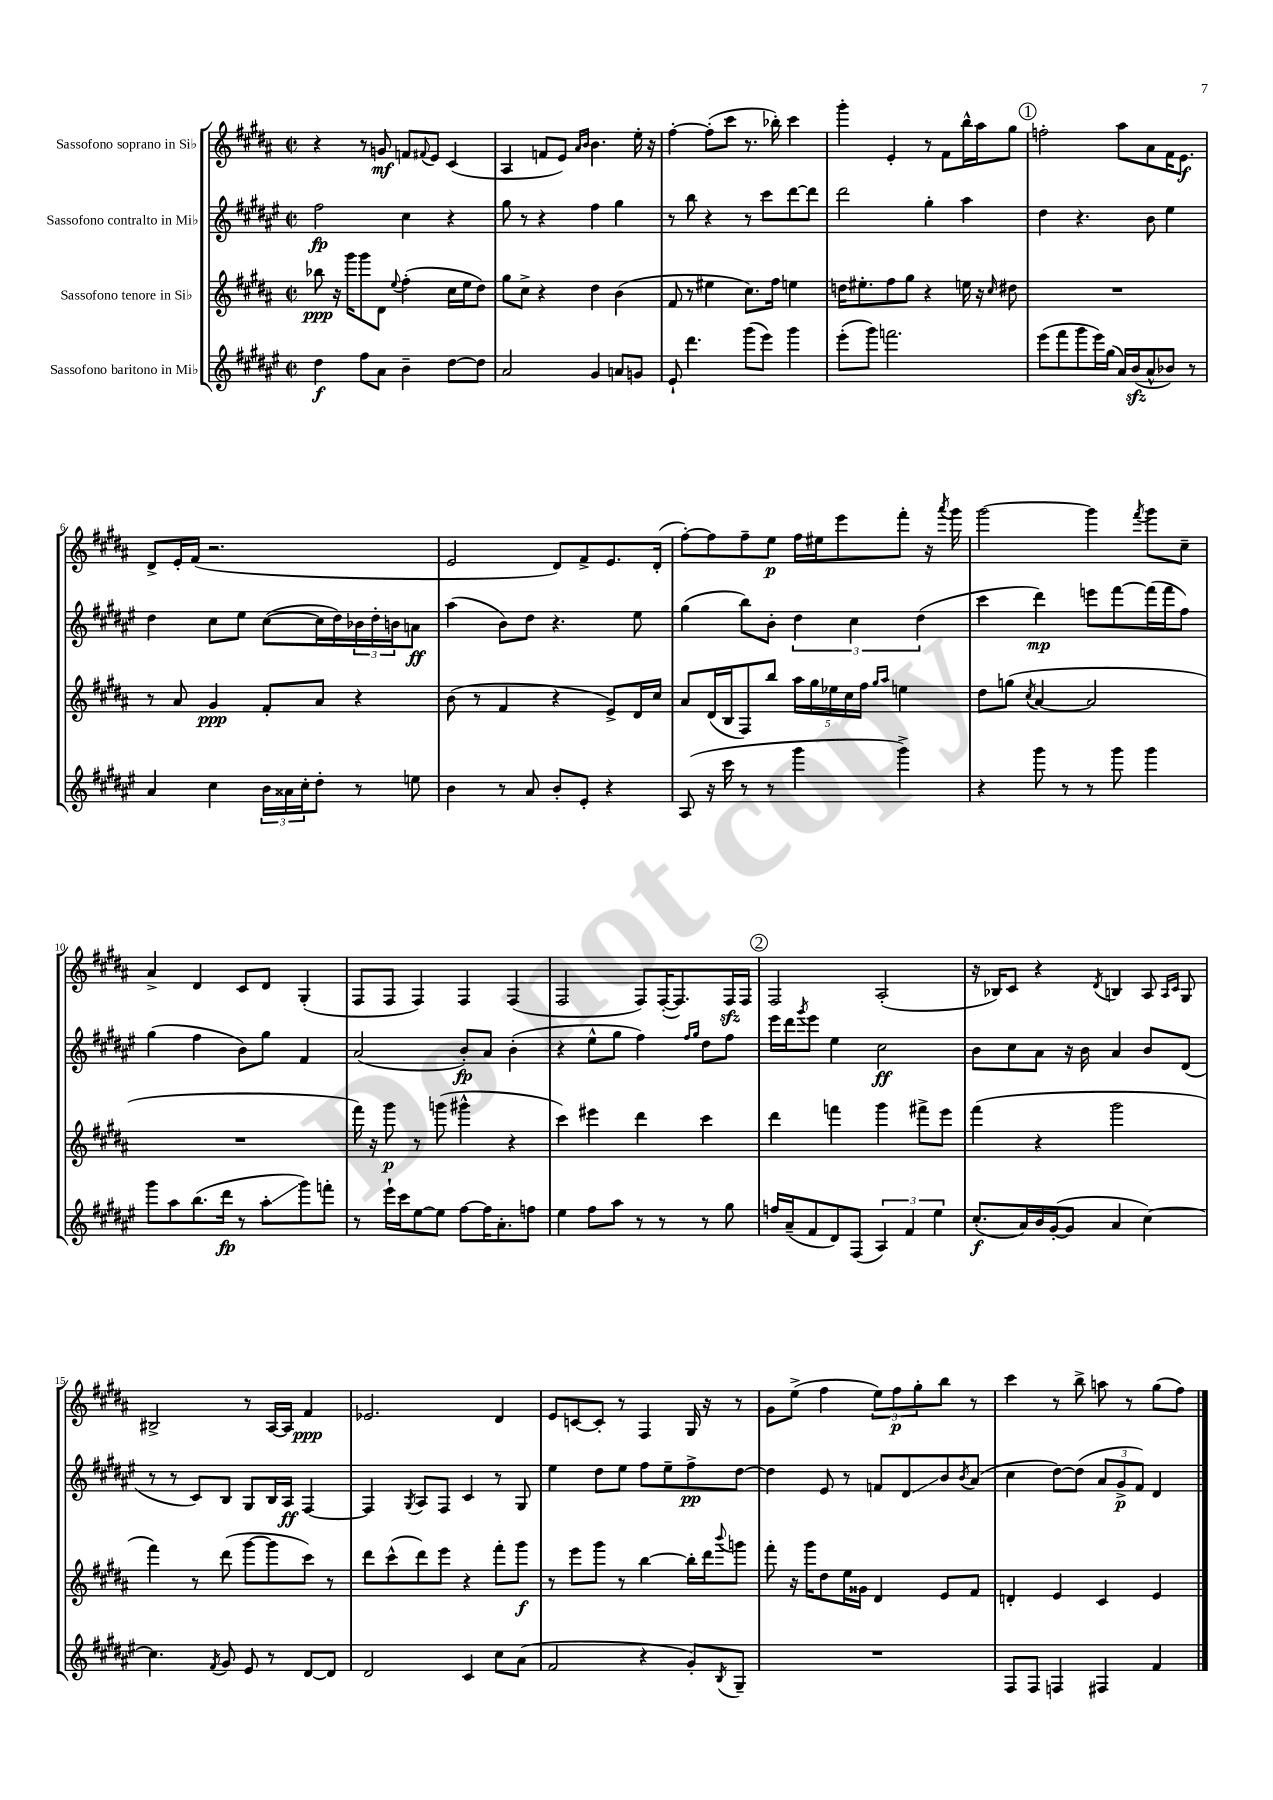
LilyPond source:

<<
\new StaffGroup <<
\new Staff = "s0" \with { instrumentName = "Sassofono soprano in Sib" } {
    \clef treble \key b \major \defaultTimeSignature \time 2/2
    r4 r8 g'8\mf f'8 \appoggiatura { fis'8 } e'8 cis'4( |
    ais4 f'8 e'8) \grace { ais'16 b'16 } b'4. e''16-. r16 |
    fis''4~-. fis''8-.( cis'''8 r8. bes''16-.) cis'''4 |
    gis'''4-. e'4-. r8 fis'8 b''16-^ ais''16 gis''8 |
    \mark \markup { \circle "1" } f''2-. ais''8 ais'8 fis'16 e'8.\f |
    dis'8-> e'16-. fis'16( r2. |
    e'2 dis'8) fis'8-> e'8. dis'16-.( |
    fis''8~-.) fis''8 fis''8-- e''8\p fis''16 eis''16 e'''8 fis'''8-. r16 \acciaccatura { ais'''8 } gis'''16 |
    gis'''2~ gis'''4 \acciaccatura { fis'''8 } gis'''8 cis''8-- |
    ais'4-> dis'4 cis'8 dis'8 gis4-.( |
    fis8 fis8 fis4) fis4 fis4( |
    fis2 fis8) fis16~-.( fis8.) fis16\sfz fis16 |
    \mark \markup { \circle "2" } fis2 ais2-.( |
    r16 bes16) cis'8 r4 \acciaccatura { dis'8 } b4 ais8 \grace { ais16 cis'16 } gis8 |
    bis2-> r8 ais16~ ais16 fis'4\ppp |
    ees'2. dis'4 |
    e'8 c'8~ c'8-. r8 fis4 gis16 r16 r8 |
    gis'8 e''8->( fis''4 \tuplet 3/2 { e''8) fis''8\p gis''8-. } b''8 r8 |
    cis'''4 r8 b''8-> a''8 r8 gis''8( fis''8) \bar "|." |
}
\new Staff = "s1" \with { instrumentName = "Sassofono contralto in Mib" } {
    \clef treble \key fis \major \defaultTimeSignature \time 2/2
    fis''2\fp cis''4 r4 |
    gis''8 r8 r4 fis''4 gis''4 |
    r8 b''8 r4 r8 cis'''8 dis'''8~ dis'''8 |
    dis'''2 gis''4-. ais''4 |
    \mark \markup { \circle "1" } dis''4 r4. b'8 eis''4 |
    dis''4 cis''8 eis''8 cis''8~( cis''16 dis''16) \tuplet 3/2 { bes'16 dis''16-. b'16 } a'8\ff |
    ais''4( b'8) dis''8 r4. eis''8 |
    gis''4( b''8) b'8-. \tuplet 3/2 { dis''4 cis''4 dis''4( } |
    cis'''4 dis'''4\mp) e'''8 fis'''8~ fis'''16( fis'''16 fis''8) |
    gis''4( fis''4 b'8) gis''8 fis'4 |
    ais'2( b'8-.\fp) ais'8 b'4-.( |
    r4 eis''8-^ gis''8 fis''4) \grace { fis''16 gis''16 } dis''8 fis''8 |
    \mark \markup { \circle "2" } eis'''16 dis'''16 \acciaccatura { gis'''8 } eis'''8 eis''4 cis''2\ff |
    b'8 cis''8 ais'8 r16 b'16 ais'4 b'8 dis'8( |
    r8 r8 cis'8) b8 gis8 b16 ais16\ff fis4~ |
    fis4 \acciaccatura { gis8 } ais8 fis8 cis'4 r8 gis8 |
    eis''4 dis''8 eis''8 fis''8 eis''8-- fis''8->\pp dis''8~ |
    dis''4 eis'8 r8 f'8 dis'8\glissando b'8 \acciaccatura { b'8 } ais'8( |
    cis''4 dis''8~) dis''8( \tuplet 3/2 { ais'8 gis'8->\p fis'8) } dis'4 \bar "|." |
}
\new Staff = "s2" \with { instrumentName = "Sassofono tenore in Sib" } {
    \clef treble \key b \major \defaultTimeSignature \time 2/2
    bes''8\ppp r16 gis'''16 gis'''8 dis'8 \appoggiatura { e''8 } fis''4-.( cis''16 e''16 dis''8) |
    gis''8 cis''8-> r4 dis''4 b'4( |
    fis'8 r8 eis''4 cis''8.) fis''16 e''4 |
    d''16 eis''8.-. fis''8 gis''8 r4 e''16 r16 \grace { cis''16 } dis''8 |
    \mark \markup { \circle "1" } R1 |
    r8 ais'8 gis'4\ppp fis'8-. ais'8 r4 |
    b'8( r8 fis'4 r4 e'8->) dis'16 cis''16 |
    ais'8 dis'16( b16 fis8) b''8 \tuplet 5/4 { ais''16 gis''16 ees''16 cis''16 fis''16 } \grace { gis''16 ais''16 } e''4 |
    dis''8 g''8( \acciaccatura { cis''8 } ais'4~ ais'2 |
    R1 |
    fis'''16) r16 gis'''8\p r8 g'''8( gis'''4-^ r4 |
    cis'''4) eis'''4 dis'''4 cis'''4 |
    \mark \markup { \circle "2" } dis'''4 f'''4 gis'''4 fis'''8-> e'''8 |
    fis'''4( r4 gis'''2 |
    fis'''4) r8 dis'''8( gis'''8~ gis'''8 cis'''8) r8 |
    dis'''8 cis'''8-^( dis'''8) e'''8 r4 fis'''8-. gis'''8\f |
    r8 e'''8 gis'''8 r8 b''4~ b''16-. dis'''16 \appoggiatura { b'''8 } g'''8 |
    fis'''8-. r16 gis'''16 dis''8 e''16 gisis'16 dis'4 e'8 fis'8 |
    d'4-. e'4 cis'4 e'4 \bar "|." |
}
\new Staff = "s3" \with { instrumentName = "Sassofono baritono in Mib" } {
    \clef treble \key fis \major \defaultTimeSignature \time 2/2
    dis''4\f fis''8 ais'8 b'4-- dis''8~ dis''8 |
    ais'2 gis'4 a'8 g'8 |
    eis'8-! dis'''4. gis'''8( eis'''8) gis'''4 |
    eis'''8-.( gis'''8) f'''2. |
    \mark \markup { \circle "1" } eis'''8( fis'''8 gis'''8 eis'''16) gis''16( ais'16) b'16\sfz( ais'8-^ bes'8) r8 |
    ais'4 cis''4 \tuplet 3/2 { b'16 aisis'16 cis''16-. } dis''8-. r8 e''8 |
    b'4 r8 ais'8 b'8-. eis'8-. r4 |
    ais8( r16 cis'''16 r8 r8 gis'''4 gis'''4->) |
    r4 gis'''8 r8 r8 gis'''8 gis'''4 |
    gis'''8 ais''8 b''8.( dis'''16\fp r8 ais''8-.\glissando gis'''8) f'''8-. |
    r8 eis'''16-! cis'''16 eis''8~ eis''8 fis''8~ fis''16 ais'8.-. f''8 |
    eis''4 fis''8 ais''8 r8 r8 r8 gis''8 |
    \mark \markup { \circle "2" } f''16 ais'16--( fis'8 dis'8) fis8( \tuplet 3/2 { ais4) fis'4 eis''4 } |
    cis''8.-.\f( ais'16) b'16 gis'16~-.( gis'8 ais'4 cis''4~) |
    cis''4. \acciaccatura { fis'8 } gis'8 eis'8 r8 dis'8~ dis'8 |
    dis'2 cis'4 cis''8 ais'8( |
    fis'2 r4 gis'8-.) \acciaccatura { b8 } gis8-- |
    R1 |
    fis8 fis8 f4 fis4 fis'4 \bar "|." |
}
>>
>>
